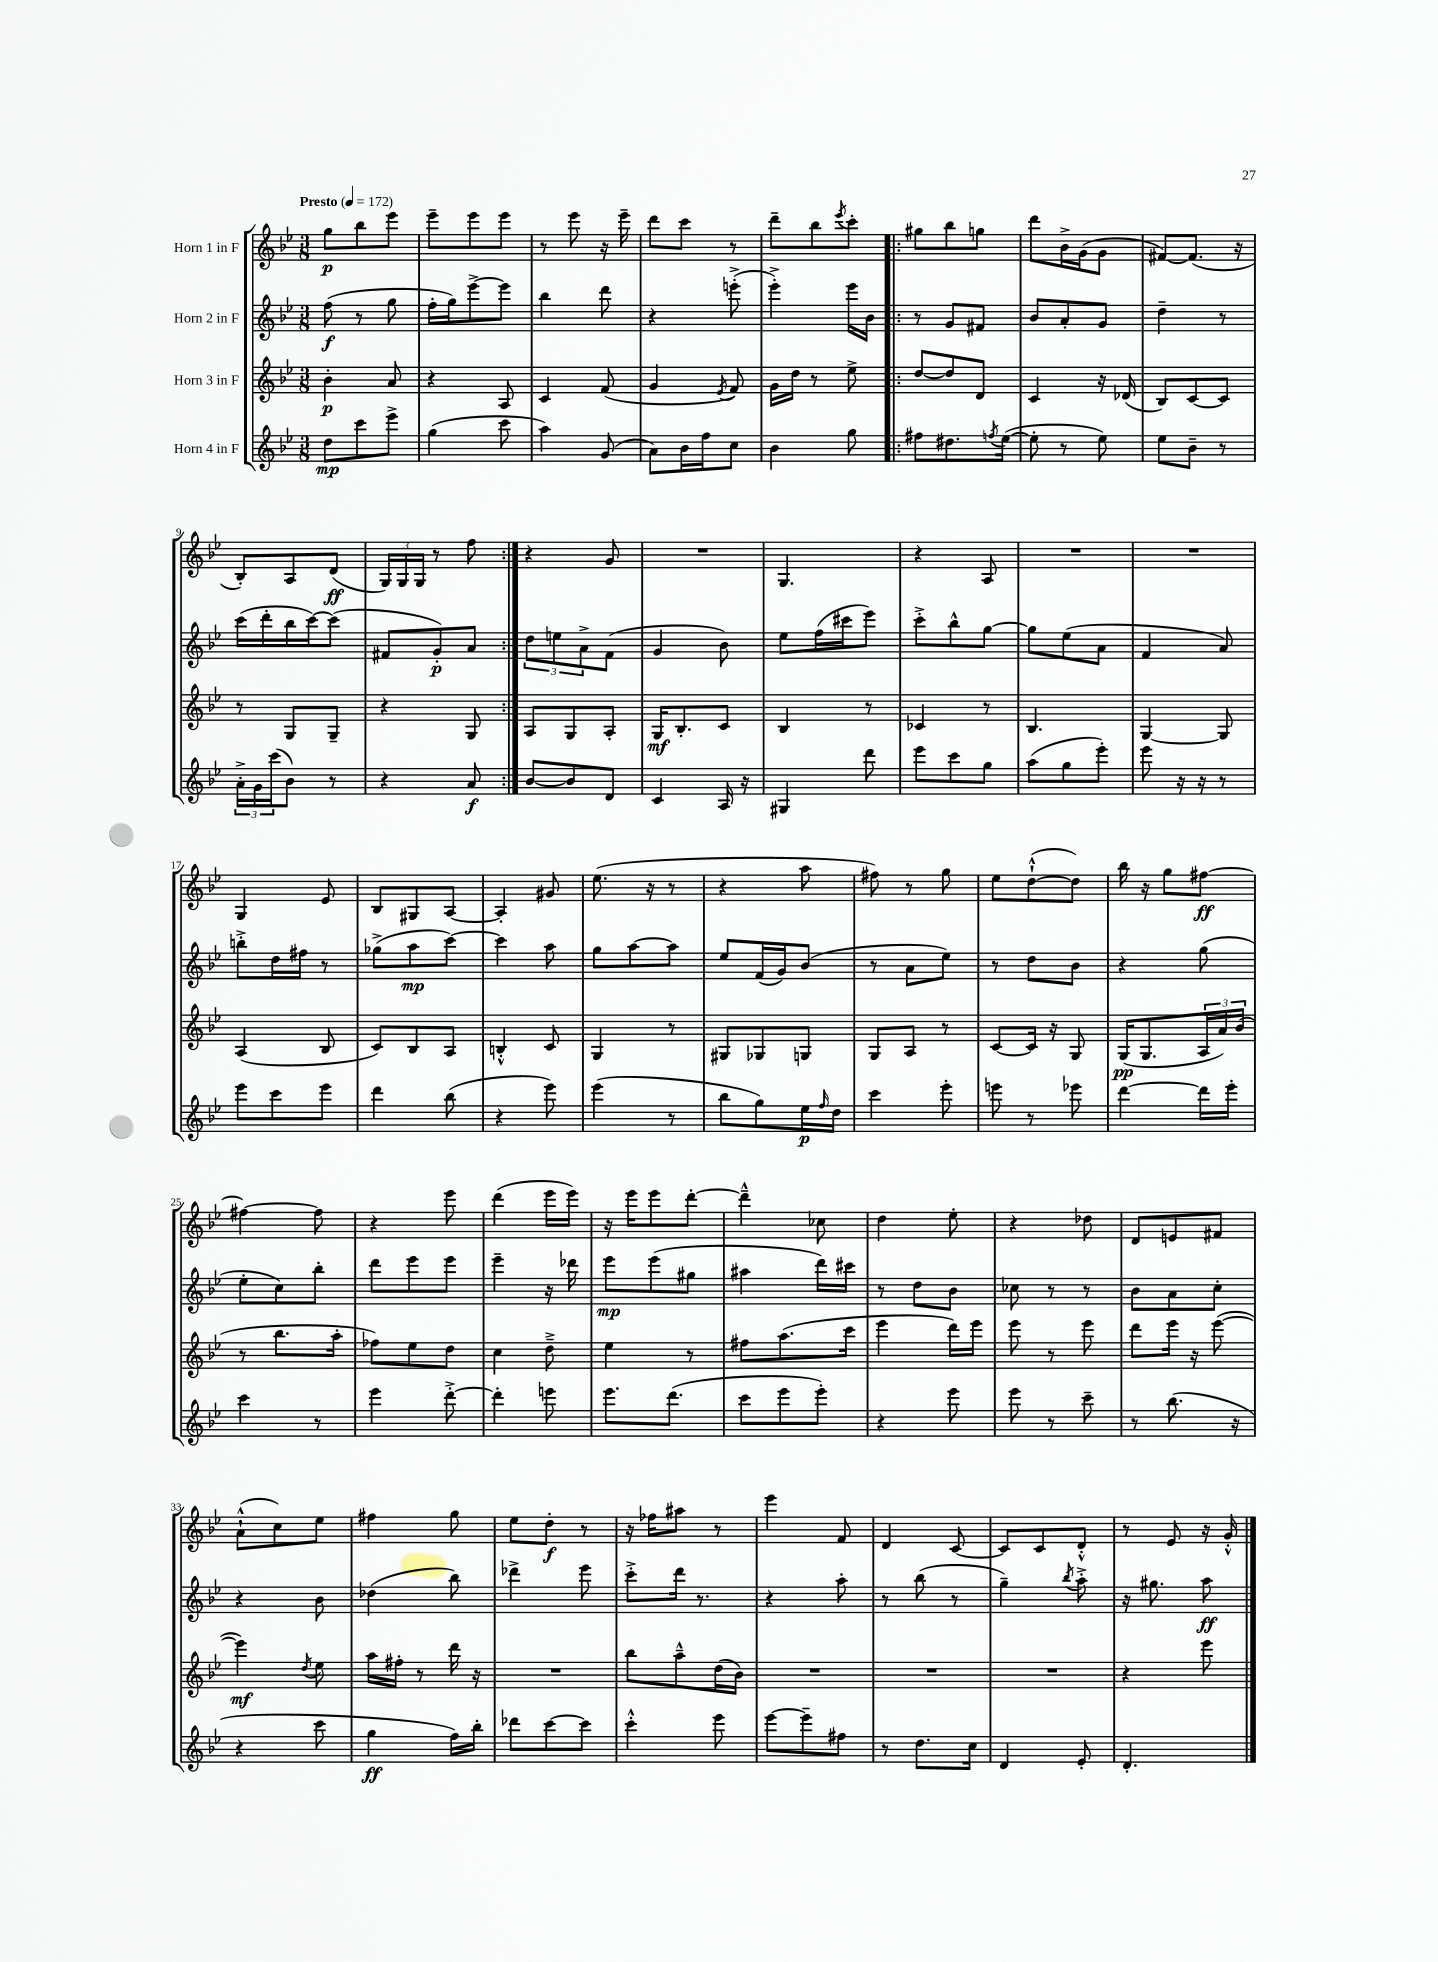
<<
\new StaffGroup <<
\new Staff = "s0" \with { instrumentName = "Horn 1 in F" } {
    \clef treble \key bes \major \numericTimeSignature \time 3/8 \tempo "Presto" 4 = 172
    g''8\p bes''8 ees'''8 |
    ees'''8-- ees'''8 ees'''8 |
    r8 ees'''8 r16 ees'''16-- |
    d'''8 c'''8 r8 |
    d'''8-- bes''8 \acciaccatura { ees'''8 } c'''8-. |
    \repeat volta 2 { gis''8 bes''8 g''8 |
    d'''8 bes'16-> g'16( g'8 |
    fis'8~) fis'8.( r16 |
    bes8-.) a8 d'8\ff( |
    \tuplet 3/2 { g16) g16 g16 } r8 f''8 | }
    r4 g'8 |
    R4. |
    g4. |
    r4 a8 |
    R4. |
    R4. |
    g4 ees'8 |
    bes8 gis8 a8~ |
    a4-. gis'8 |
    ees''8.( r16 r8 |
    r4 a''8 |
    fis''8) r8 g''8 |
    ees''8 d''8~-!-^( d''8) |
    bes''16 r16 g''8 fis''8~\ff |
    fis''4~ fis''8 |
    r4 ees'''8 |
    d'''4( ees'''16 ees'''16) |
    r16 ees'''16 ees'''8 d'''8~-. |
    d'''4---^ ces''8 |
    d''4 ees''8-. |
    r4 des''8 |
    d'8 e'8 fis'8 |
    a'8-!-^( c''8) ees''8 |
    fis''4 g''8 |
    ees''8 d''8-.\f r8 |
    r16 fes''16 ais''8 r8 |
    ees'''4 f'8 |
    d'4 c'8~ |
    c'8 c'8 d'8-.-^ |
    r8 ees'8 r16 g'16-.-^ \bar "|." |
}
\new Staff = "s1" \with { instrumentName = "Horn 2 in F" } {
    \clef treble \key bes \major \numericTimeSignature \time 3/8
    f''8\f( r8 g''8 |
    f''16-. g''16) ees'''8~-> ees'''8 |
    bes''4 d'''8 |
    r4 e'''8-.->( |
    ees'''4-.->) ees'''16 bes'16 |
    \repeat volta 2 { r8 g'8 fis'8 |
    bes'8 a'8-. g'8 |
    d''4-- r8 |
    c'''16( d'''16-. bes''16 c'''16~) c'''8( |
    fis'8 g'8-.\p) a'8 | }
    \tuplet 3/2 { d''8 e''8 a'8-> } f'8( |
    g'4 bes'8) |
    ees''8 f''16( cis'''16 ees'''8) |
    c'''8-.-> bes''8-^ g''8~ |
    g''8 ees''8( a'8 |
    f'4 a'8) |
    b''8-.-> d''16 fis''16 r8 |
    ges''8->( a''8\mp c'''8~) |
    c'''4 a''8 |
    g''8 a''8~ a''8 |
    ees''8 f'16( g'16) bes'8( |
    r8 a'8 ees''8) |
    r8 d''8 bes'8 |
    r4 g''8( |
    ees''8-. c''8) bes''8-. |
    d'''8 ees'''8 ees'''8 |
    ees'''4-- r16 des'''16 |
    ees'''8\mp ees'''8( gis''8 |
    ais''4 d'''16) cis'''16 |
    r8 d''8 bes'8 |
    ces''8 r8 r8 |
    bes'8 a'8 c''8-. |
    r4 bes'8 |
    des''4( bes''8) |
    des'''4-> ees'''8 |
    c'''8-.-> d'''16 r8. |
    r4 a''8-. |
    r8 bes''8( r8 |
    g''4--) \acciaccatura { bes''8 } a''8-.-> |
    r16 gis''8. a''8\ff \bar "|." |
}
\new Staff = "s2" \with { instrumentName = "Horn 3 in F" } {
    \clef treble \key bes \major \numericTimeSignature \time 3/8
    bes'4-.\p a'8 |
    r4 a8 |
    c'4 f'8( |
    g'4 \acciaccatura { ees'8 } f'8) |
    g'16 d''16 r8 ees''8-> |
    \repeat volta 2 { d''8~ d''8 d'8 |
    c'4 r16 des'16( |
    bes8) c'8~ c'8 |
    r8 g8 g8-- |
    r4 g8 | }
    a8 g8 a8-. |
    g16\mf bes8.-. c'8 |
    bes4 r8 |
    ces'4 r8 |
    bes4. |
    g4~ g8 |
    a4( bes8 |
    c'8) bes8 a8 |
    b4-.-^ c'8 |
    g4 r8 |
    gis8 ges8 g8 |
    g8 a8 r8 |
    c'8~ c'16 r16 g8 |
    g16\pp( g8. \tuplet 3/2 { a16 a'16) bes'16( } |
    r8 bes''8. a''16-. |
    fes''8) ees''8 d''8 |
    c''4 d''8---> |
    ees''4 r8 |
    fis''8 a''8.( c'''16 |
    ees'''4 d'''16) ees'''16 |
    ees'''8 r8 ees'''8 |
    d'''8 ees'''16 r16 ees'''8~( |
    ees'''4\mf) \acciaccatura { d''8 } ees''8 |
    a''16 fis''16-. r8 d'''16 r16 |
    R4. |
    bes''8 a''8---^ d''16( bes'16) |
    R4. |
    R4. |
    R4. |
    r4 ees'''8 \bar "|." |
}
\new Staff = "s3" \with { instrumentName = "Horn 4 in F" } {
    \clef treble \key bes \major \numericTimeSignature \time 3/8
    d''8\mp c'''8 ees'''8-> |
    g''4( c'''8 |
    a''4) g'8( |
    a'8) bes'16 f''16 c''8 |
    bes'4 g''8 |
    \repeat volta 2 { fis''8 dis''8. \acciaccatura { f''8 } ees''16~( |
    ees''8-. r8 ees''8) |
    ees''8 bes'8-- r8 |
    \tuplet 3/2 { a'16-.-> g'16 c'''16( } bes'8) r8 |
    r4 a'8\f | }
    bes'8~ bes'8 d'8 |
    c'4 a16 r16 |
    gis4 d'''8 |
    ees'''8 c'''8 g''8 |
    a''8( g''8 ees'''8-.) |
    ees'''8 r16 r16 r8 |
    ees'''8 c'''8 ees'''8 |
    d'''4 bes''8( |
    r4 ees'''8) |
    ees'''4( r8 |
    bes''8 g''8) ees''16\p \grace { f''16 } d''16 |
    c'''4 ees'''8-. |
    e'''8 r8 ees'''8 |
    d'''4~ d'''16 ees'''16-. |
    c'''4 r8 |
    ees'''4 d'''8~-.-> |
    d'''4-. e'''8 |
    ees'''8. d'''8.( |
    c'''8 ees'''8 ees'''8-.) |
    r4 ees'''8 |
    ees'''8 r8 c'''8-- |
    r8 bes''8.( r16 |
    r4 c'''8 |
    g''4\ff f''16) bes''16-. |
    des'''8 c'''8~ c'''8 |
    c'''4-.-^ ees'''8 |
    ees'''8~ ees'''8-- fis''8 |
    r8 d''8. c''16 |
    d'4 ees'8-. |
    d'4.-. \bar "|." |
}
>>
>>
